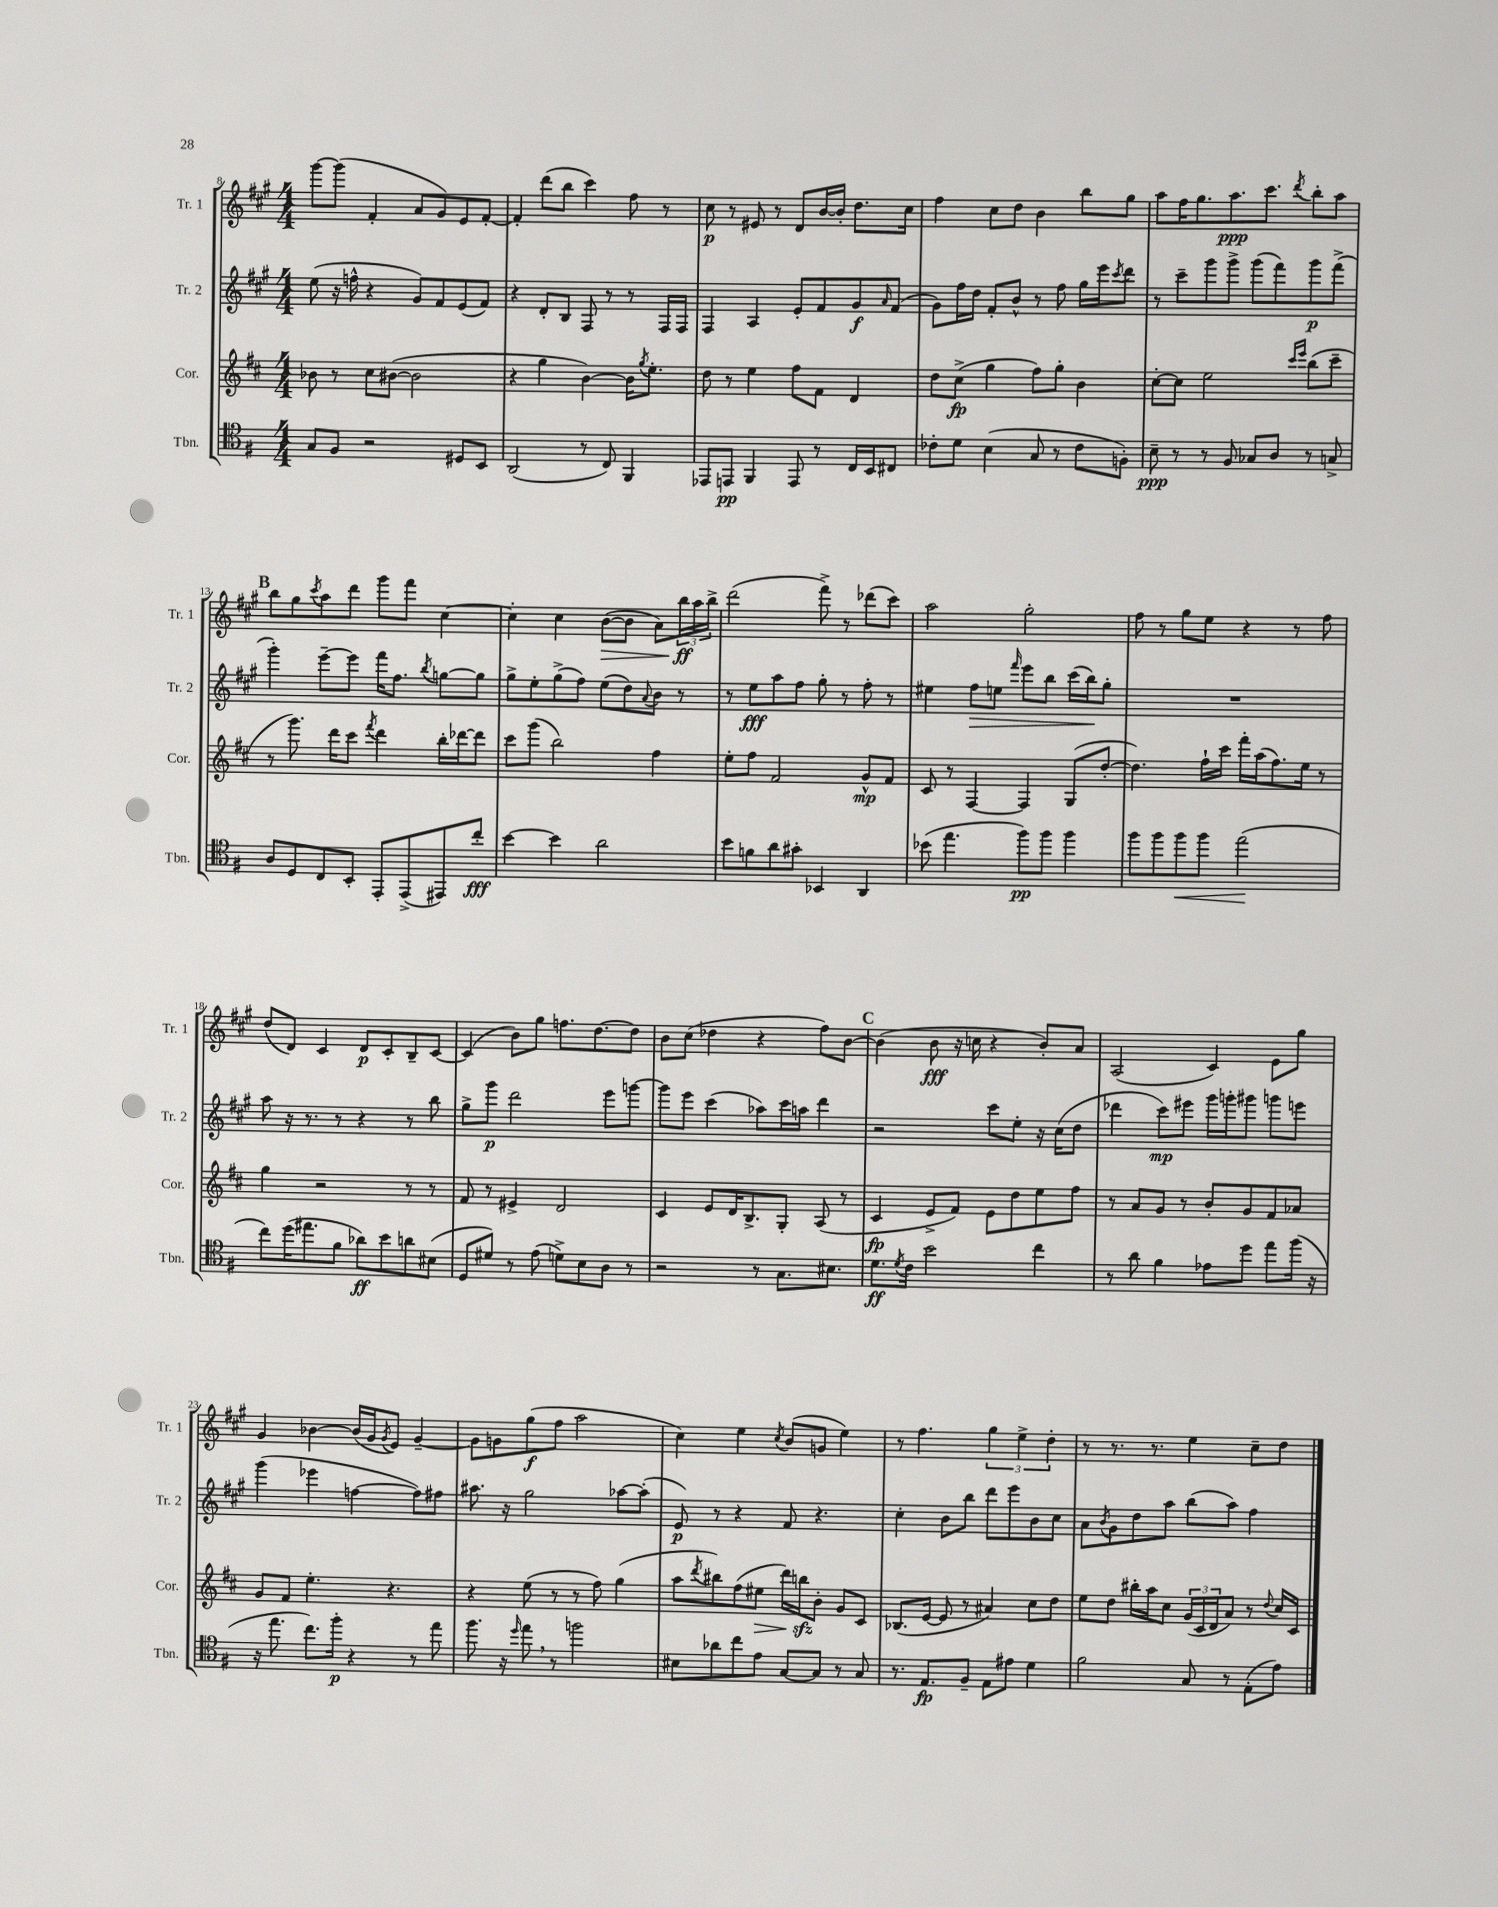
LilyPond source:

<<
\new StaffGroup <<
\new Staff = "s0" \with { instrumentName = "Tr. 1" shortInstrumentName = "Tr. 1" } {
    \clef treble \key a \major \numericTimeSignature \time 4/4
    gis'''8~ gis'''8( fis'4-. a'8 gis'8) e'8 fis'8~-. |
    fis'4-. d'''8( b''8 cis'''4) fis''8 r8 |
    cis''8\p r8 eis'8 r8 d'8 b'16~ b'16-. d''8. cis''16 |
    fis''4 cis''8 d''8 b'4 b''8 gis''8 |
    a''8 fis''16 gis''8. a''8.\ppp cis'''8. \acciaccatura { d'''8 } b''8-. a''8 |
    \mark \markup { \bold "B" } b''8 gis''8 \acciaccatura { cis'''8 } a''8 d'''8 gis'''8 fis'''8 cis''4~ |
    cis''4-. cis''4 b'8~\>( b'8 a'8) \tuplet 3/2 { b''16\ff\! a''16 b''16-> } |
    d'''2( fis'''8->) r8 des'''8( cis'''8) |
    a''2 gis''2-. |
    fis''8 r8 gis''8 e''8 r4 r8 fis''8 |
    d''8( d'8) cis'4 d'8\p cis'8-. b8-- cis'8~ |
    cis'4( b'8) gis''8 f''8. d''8.~ d''8 |
    b'8 cis''8( des''4 r4 fis''8) b'8~ |
    \mark \markup { \bold "C" } b'4( b'8\fff r16 c''16 r4 b'8-.) a'8 |
    a2( cis'4) e'8 gis''8 |
    gis'4 bes'4~ bes'16( gis'16 \acciaccatura { gis'8 } e'8) gis'4~-- |
    gis'8 g'8 gis''8\f( fis''8 a''2 |
    cis''4) e''4 \acciaccatura { cis''8 } b'8( g'8 e''4) |
    r8 fis''4. \tuplet 3/2 { gis''4 e''4-> d''4-. } |
    r8 r8. r8. e''4 cis''8-- d''8 \bar "|." |
}
\new Staff = "s1" \with { instrumentName = "Tr. 2" shortInstrumentName = "Tr. 2" } {
    \clef treble \key a \major \numericTimeSignature \time 4/4
    e''8( r16 f''16-^ r4 gis'8) fis'8 e'8( fis'8) |
    r4 d'8-. b8 fis8 r8 r8 fis16 fis16 |
    fis4 a4 e'8-. fis'8 gis'8\f \grace { a'16 } fis'8( |
    gis'8) fis''16 d''16 fis'8-. b'8-^ r8 fis''8 gis''16 e'''16 \acciaccatura { cis'''8 } d'''8 |
    r8 cis'''8-- gis'''8 gis'''8-> gis'''8( fis'''8) gis'''8\p fis'''8->( |
    \mark \markup { \bold "B" } gis'''4-.) e'''8~-- e'''8 fis'''16 fis''8. \acciaccatura { b''8 } g''8~ g''8 |
    gis''8-> e''8-. gis''8->( fis''8) e''8( d''8) \appoggiatura { a'8 } b'8 r8 |
    r8 e''8\fff a''8 fis''8 gis''8-. r8 fis''8-. r8 |
    eis''4 fis''8\> e''8 \grace { fis'''16 } e'''8 b''8 cis'''16( b''16\!) gis''8-. |
    R1 |
    a''8 r16 r8. r8 r4 r8 b''8 |
    gis''8-> gis'''8\p d'''2 e'''8 g'''8~ |
    g'''8 e'''8 cis'''4( aes''8) cis'''16 a''16 d'''4 |
    \mark \markup { \bold "C" } r2 cis'''8 e''8-. r16 cis''16( d''8 |
    des'''4 cis'''8\mp) eis'''8 gis'''16 g'''16-. gis'''8 g'''8 e'''8 |
    gis'''4( ees'''4 f''4~ f''8) fis''8 |
    ais''8. r16 gis''2 aes''8~ aes''8-.( |
    e'8\p) r8 r4 fis'8 r4. |
    cis''4-. b'8 b''8 d'''8 e'''8 b'8 cis''8 |
    a'8 \acciaccatura { b'8 } gis'8 d''8 a''8 b''8( a''8) fis''4 \bar "|." |
}
\new Staff = "s2" \with { instrumentName = "Cor." shortInstrumentName = "Cor." } {
    \clef treble \key d \major \numericTimeSignature \time 4/4
    bes'8 r8 cis''8 bis'8~( bis'2 |
    r4 g''4 b'4~) b'16 \acciaccatura { g''8 } e''8.-. |
    d''8 r8 e''4 fis''8 fis'8 d'4 |
    d''8 cis''8->\fp( g''4 fis''8) g''8-. b'4 |
    cis''8~-. cis''8 e''2 \grace { cis'''16 e'''16 } b''8( cis'''8-- |
    \mark \markup { \bold "B" } r8 g'''8.) d'''16 cis'''8 \acciaccatura { fis'''8 } d'''4 b''16-. des'''16~ des'''8 |
    cis'''8 g'''8( b''2) fis''4 |
    e''8-. fis''8 fis'2 g'8-^\mp fis'8 |
    cis'8 r8 fis4~ fis4 g8( d''8~-. |
    d''4.) fis''16-! cis'''16 fis'''16-. a''16( fis''8.) e''16 r8 |
    g''4 r2 r8 r8 |
    fis'8 r8 eis'4-> d'2 |
    cis'4 e'8 d'16 b8.-> g8-. a8( r8 |
    \mark \markup { \bold "C" } cis'4\fp e'8-> fis'8) e'8 d''8 e''8 fis''8 |
    r8 a'8 g'8 r8 b'8-. g'8 fis'8 aes'8 |
    g'8 fis'8 e''4.-. r4. |
    r4 e''8( r8 r8 fis''8) g''4( |
    a''8 \acciaccatura { d'''8 } bis''8) fis''8( eis''8\> d'''16) b''16\sfz\! b'8-. g'8 cis'8 |
    bes8.( e'16~ e'8 r8 ais'4) cis''8 d''8 |
    e''8 d''8 bis''16-. a''16 cis''8 \tuplet 3/2 { g'16( cis'16 d'16 } a'8) r8 \appoggiatura { d''8 } cis''16 cis'16 \bar "|." |
}
\new Staff = "s3" \with { instrumentName = "Tbn." shortInstrumentName = "Tbn." } {
    \clef tenor \key g \major \numericTimeSignature \time 4/4
    g8 fis8 r2 dis8 b,8 |
    a,2( r8 c8) fis,4 |
    ees,8 e,8\pp fis,4 e,8 r8 c16 b,16 cis8 |
    ces'8-. d'8 b4( g8 r8 ces'8 f8-.) |
    b8--\ppp r8 r8 fis8 ges8 a8 r8 g8-> |
    \mark \markup { \bold "B" } a8 d8 c8 b,8-. e,8-. e,8->( eis,8) c''8-.\fff |
    b'4~ b'4 a'2 |
    b'8 f'8 a'8 gis'8-. bes,4 a,4 |
    bes'8( e''4. fis''8\pp) fis''8 fis''4 |
    fis''8 fis''8 fis''8\< fis''8 e''2\!( |
    c''8) d''16( eis''8. fis'8 aes'8\ff) b'8 a'8 bis8( |
    d8 dis'8) r8 e'8( d'8->) b8 a8 r8 |
    r2 r8 g8. bis8. |
    \mark \markup { \bold "C" } d'8.\ff \acciaccatura { d'8 } c'16 b'2 c''4 |
    r8 a'8 fis'4 ees'8 d''8 e''8 fis''16( r16 |
    r16 e''8. c''8.) fis''16-.\p r4 r8 e''8 |
    fis''8. r16 \grace { d''16 } e''8 \breathe r8 f''2 |
    bis8 aes'8 c''8 e'8 g8~ g8 r8 g8 |
    r8. e8.\fp fis8-- e8 eis'8 d'4 |
    fis'2 g8 r8 e8-.( e'8) \bar "|." |
}
>>
>>
\layout { \context { \Score currentBarNumber = #8 } }
